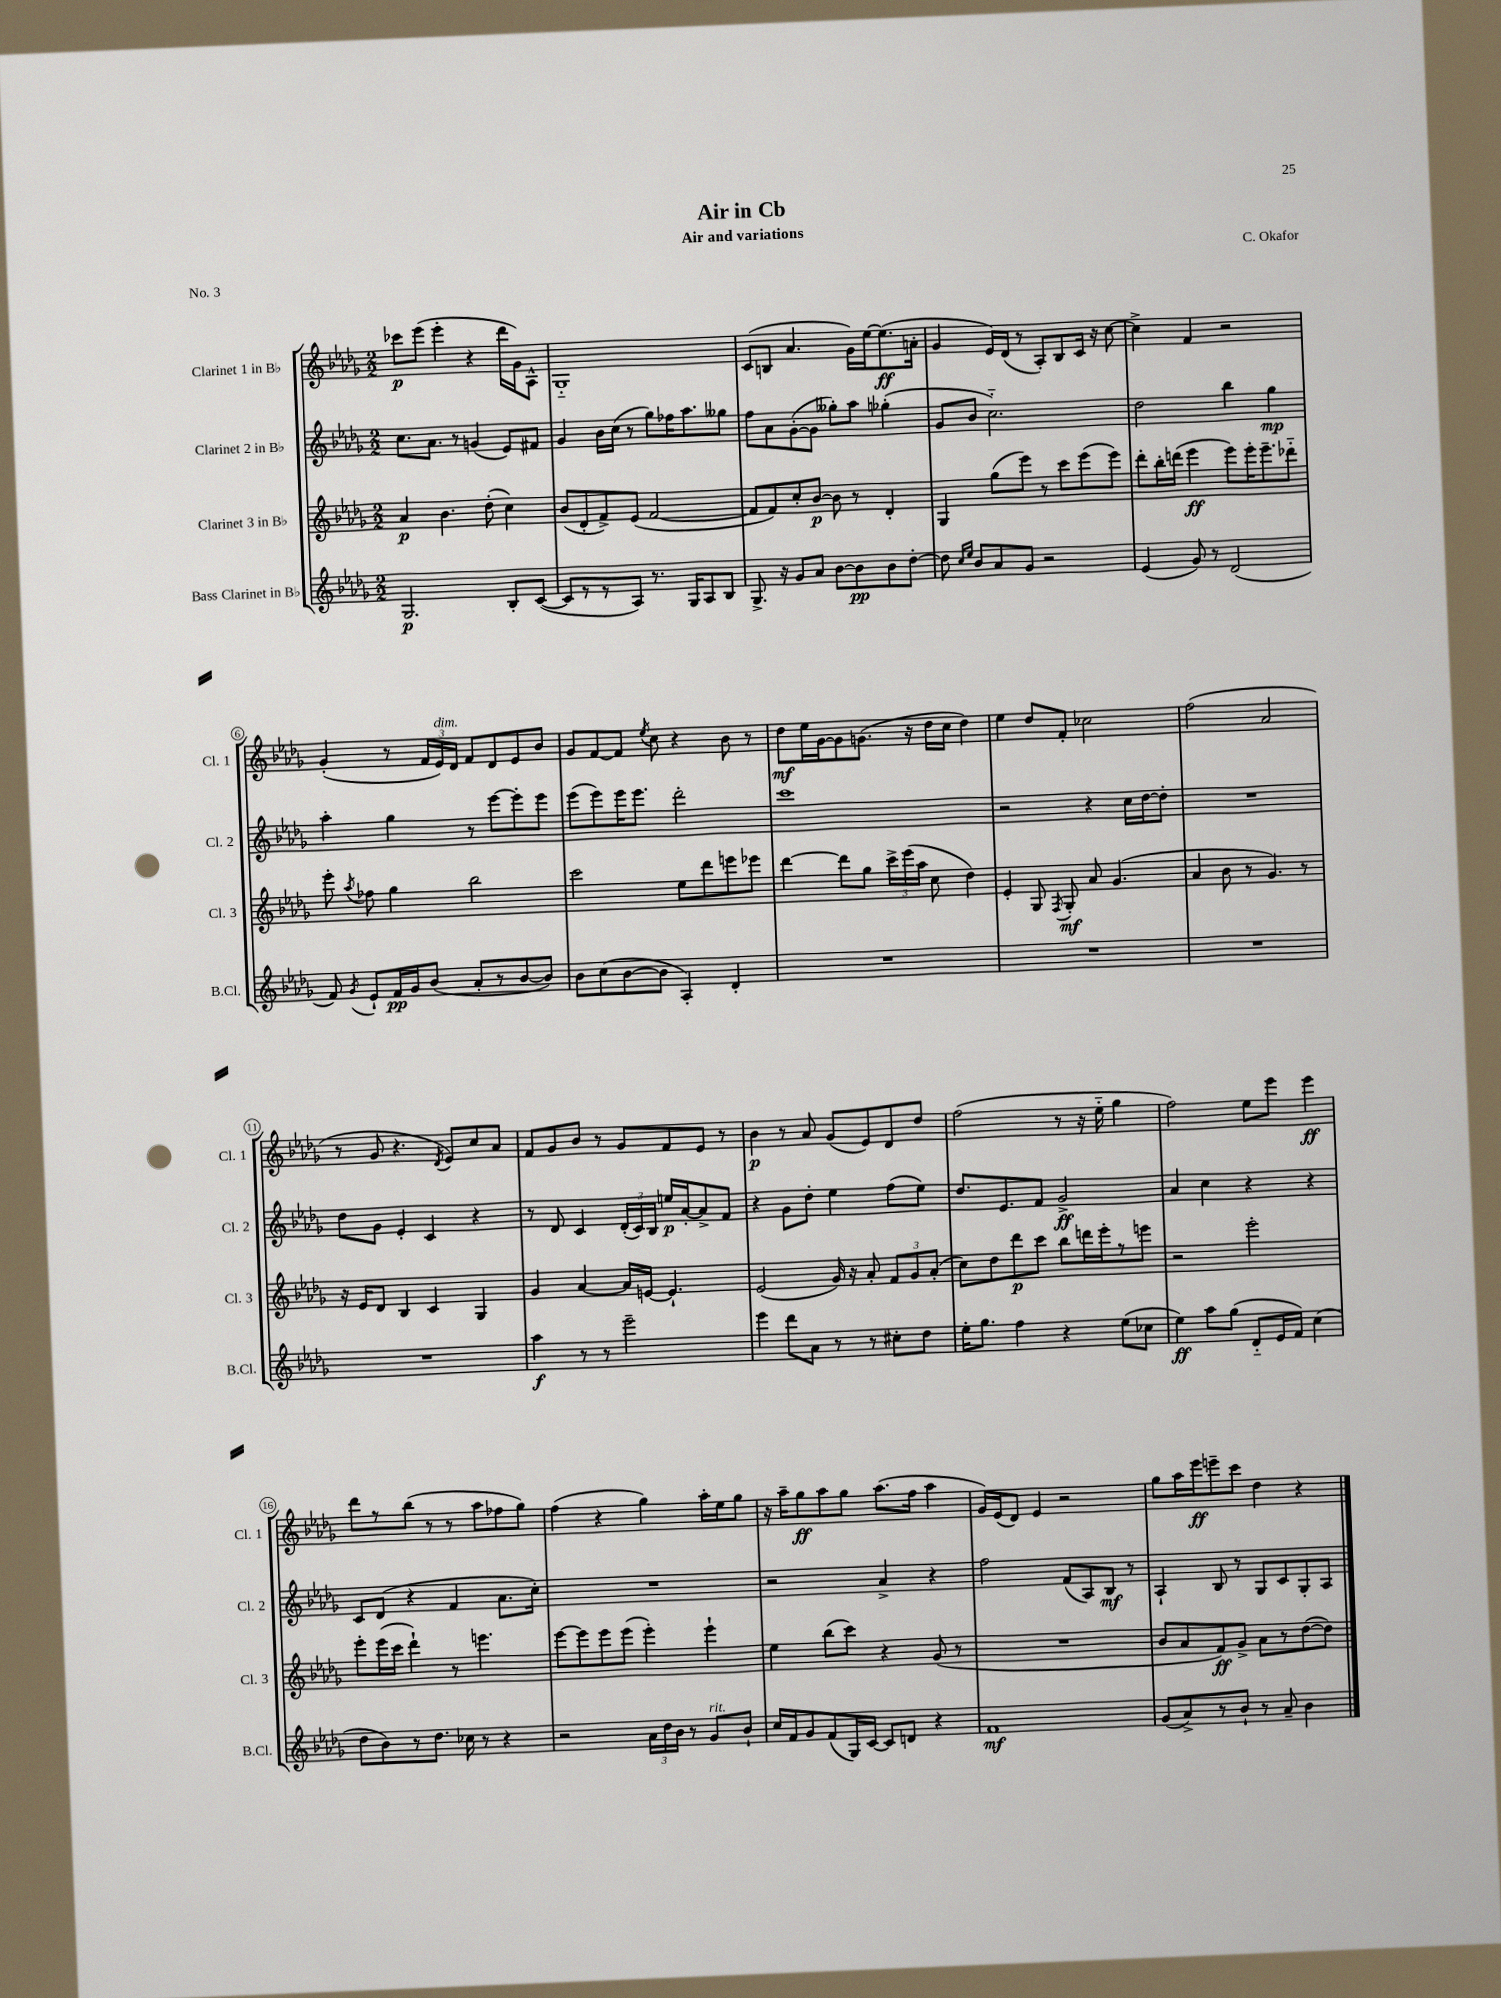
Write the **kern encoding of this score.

**kern	**dynam	**kern	**dynam	**kern	**dynam	**kern	**dynam
*part4	*part4	*part3	*part3	*part2	*part2	*part1	*part1
*staff4	*staff4	*staff3	*staff3	*staff2	*staff2	*staff1	*staff1
*I"Bass Clarinet in B♭	*	*I"Clarinet 3 in B♭	*	*I"Clarinet 2 in B♭	*	*I"Clarinet 1 in B♭	*
*I'B.Cl.	*	*I'Cl. 3	*	*I'Cl. 2	*	*I'Cl. 1	*
*clefG2	*	*clefG2	*	*clefG2	*	*clefG2	*
*k[b-e-a-d-g-]	*	*k[b-e-a-d-g-]	*	*k[b-e-a-d-g-]	*	*k[b-e-a-d-g-]	*
*M2/2	*	*M2/2	*	*M2/2	*	*M2/2	*
=1	=1	=1	=1	=1	=1	=1	=1
2.G-/	p	4a-/	p	8.cc\L	.	8ccc-X\L	p
.	.	.	.	.	.	(8eee-\J	.
.	.	.	.	8.a-\J	.	.	.
.	.	4.b-\	.	.	.	4eee-'\	.
.	.	.	.	8r	.	.	.
.	.	.	.	(4gn/	.	4r	.
.	.	(8dd-'\	.	.	.	.	.
8B-'/L	.	4cc\)	.	8e-/L)	.	16ddd-\LL	.
.	.	.	.	.	.	16g-\J)	.
([8c/J	.	.	.	8f#X/J	.	8A-^^\J	.
=2	=2	=2	=2	=2	=2	=2	=2
8c/L]	.	(8b-/L	.	4g-/	.	1G-	.
8r	.	8d-'/	.	.	.	.	.
8r	.	8f^/)	.	16b-\LL	.	.	.
.	.	.	.	(16cc\JJ	.	.	.
8A-/J)	.	(8e-/J	.	8r	.	.	.
8.r	.	[2f/	.	8gg-\L)	.	.	.
.	.	.	.	16ff-X\K	.	.	.
16G-/KL	.	.	.	8.aa-\	.	.	.
8A-/	.	.	.	.	.	.	.
8B-/J	.	.	.	8gg--X\J	.	.	.
=3	=3	=3	=3	=3	=3	=3	=3
8.G-^/	.	8f/L]	.	8ff\L	.	(8c/L	.
.	.	8f/)	.	8a-\	.	8Bn/J	.
16r	.	.	.	.	.	.	.
8g-/L	.	8cc'/	.	([8g-'\	.	4.a-/	.
8a-/J	.	[8b-/J	p	8g-\J]	.	.	.
[8b-\L	.	8b-\]	.	8gg--X'\L)	.	.	.
8b-\]	pp	8r	.	8aa-\J	.	16g-\LL)	.
.	.	.	.	.	.	[16ee-\J	.
8b-\	.	4d-'/	.	(4gg-X'\	.	(8.ee-\]	ff
[8dd-'\J	.	.	.	.	.	.	.
.	.	.	.	.	.	16an'\Jk	.
=4	=4	=4	=4	=4	=4	=4	=4
8dd-\]	.	4G-/	.	8g-/L	.	4g-/	.
16qqcc/LL	.	.	.	.	.	.	.
16qqee-/JJ	.	.	.	.	.	.	.
8b-/L	.	.	.	8b-/J	.	.	.
8a-/	.	(8gg-\L	.	2.cc\)	.	16e-/LL)	.
.	.	.	.	.	.	(16d-/JJ	.
8g-/J	.	8eee-\J)	.	.	.	8r	.
2r	.	8r	.	.	.	8A-'/L)	.
.	.	8ccc\L	.	.	.	8B-/	.
.	.	(8eee-\	.	.	.	16c/Jk	.
.	.	.	.	.	.	16r	.
.	.	8eee-\J)	.	.	.	[8cc\	.
=5	=5	=5	=5	=5	=5	=5	=5
(4e-/	.	8ddd-'\L	.	2dd-\	.	4cc^\]	.
.	.	16bb-'\L	.	.	.	.	.
.	.	(16dddn\JJ	.	.	.	.	.
8g-/)	.	4eee-\	ff	.	.	4f/	.
8r	.	.	.	.	.	.	.
(2d-/	.	8eee-\L)	.	4bb-\	.	2r	.
.	.	16eee-'\K	.	.	.	.	.
.	.	8.eee-~\	.	.	.	.	.
.	.	.	.	4gg-\	mp	.	.
.	.	8ddd-X\J	.	.	.	.	.
!!LO:LB:g=z
=6	=6	=6	=6	=6	=6	=6	=6
8f/)	.	8eee-'\	.	4aa-'\	.	(4g-'/	.
8qg-/	.	8qaa-/	.	.	.	.	.
8e-`/L	.	8ff-X\	.	.	.	.	.
16f/L	pp	4gg-\	.	4gg-\	.	8r	.
16g-/J	.	.	.	.	.	.	.
(8b-/J	.	.	.	.	.	24f/LL	.
!	!	!	!	!	!	!LO:TX:a:i:t=dim.	!
.	.	.	.	.	.	24e-/)	.
.	.	.	.	.	.	24d-/JJ	.
8a-'/L	.	2bb-\	.	8r	.	8f/L	.
8r	.	.	.	[8eee-\L	.	8d-/	.
[8b-/	.	.	.	8eee-'\]	.	8e-/	.
8b-/J])	.	.	.	8eee-\J	.	8b-/J	.
=7	=7	=7	=7	=7	=7	=7	=7
8b-\L	.	2ccc\	.	(8eee-\L	.	8g-/L	.
(8cc\	.	.	.	8eee-\)	.	[8f/	.
[8b-\	.	.	.	16eee-\K	.	8f/J]	.
.	.	.	.	8.eee-\J	.	.	.
.	.	.	.	.	.	8qee-/	.
8b-\J]	.	.	.	.	.	8cc\	.
4A-'/)	.	8ee-\L	.	2ddd-'\	.	4r	.
.	.	8ddd-\	.	.	.	.	.
4d-'/	.	8eeen\	.	.	.	8b-\	.
.	.	8eee-X\J	.	.	.	8r	.
=8	=8	=8	=8	=8	=8	=8	=8
1r	.	[4ddd-\	.	1ccc	.	8dd-\L	mf
.	.	.	.	.	.	16ee-\L	.
.	.	.	.	.	.	[16g-\J	.
.	.	8ddd-\L]	.	.	.	8g-\]	.
.	.	8gg-\J	.	.	.	(8.gn\J	.
.	.	24ccc^\LL	.	.	.	.	.
.	.	(24eee-\	.	.	.	.	.
.	.	.	.	.	.	16r	.
.	.	24aa-\JJ	.	.	.	.	.
.	.	8cc\	.	.	.	16dd-\LL	.
.	.	.	.	.	.	16cc\JJ	.
.	.	4dd-\)	.	.	.	4dd-\)	.
=9	=9	=9	=9	=9	=9	=9	=9
1r	.	4e-'/	.	2r	.	4ee-\	.
.	.	8G-/	.	.	.	8dd-/L	.
.	.	8qF/	.	.	.	.	.
.	.	8G-'/	mf	.	.	8f'/J	.
.	.	8a-/	.	4r	.	2cc-X\	.
.	.	(4.g-/	.	.	.	.	.
.	.	.	.	16cc\LL	.	.	.
.	.	.	.	[16dd-\J	.	.	.
.	.	.	.	8dd-'\J]	.	.	.
=10	=10	=10	=10	=10	=10	=10	=10
1r	.	4a-/	.	1r	.	(2ff\	.
.	.	8b-\	.	.	.	.	.
.	.	8r	.	.	.	.	.
.	.	4.g-/)	.	.	.	2a-/	.
.	.	8r	.	.	.	.	.
!!LO:LB:g=z
=11	=11	=11	=11	=11	=11	=11	=11
1r	.	16r	.	8dd-\L	.	8r	.
.	.	16e-/KL	.	.	.	.	.
.	.	8d-/J	.	8g-\J	.	8g-/	.
.	.	4B-/	.	4e-'/	.	4.r	.
.	.	4c/	.	4c/	.	.	.
.	.	.	.	.	.	8qd-/	.
.	.	.	.	.	.	8e-/L)	.
.	.	4G-/	.	4r	.	8cc/	.
.	.	.	.	.	.	8a-/J	.
=12	=12	=12	=12	=12	=12	=12	=12
4aa-\	f	4g-/	.	8r	.	8f/L	.
.	.	.	.	8d-/	.	8g-/	.
8r	.	[4a-/	.	4c/	.	8b-/J	.
8r	.	.	.	.	.	8r	.
2eee-~\	.	16a-/LL]	.	(24d-'/LL	.	8g-/L	.
.	.	.	.	24c/)	.	.	.
.	.	[16en/JJ	.	.	.	.	.
.	.	.	.	24B-/JJ	.	.	.
.	.	4.e`/]	.	16een/LL	p	8f/	.
.	.	.	.	[16a-'/J	.	.	.
.	.	.	.	8a-^/]	.	8e-/J	.
.	.	.	.	8f/J	.	8r	.
=13	=13	=13	=13	=13	=13	=13	=13
4eee-\	.	(2e-/	.	4r	.	4b-\	p
8ddd-\L	.	.	.	8g-\L	.	8r	.
8a-\J	.	.	.	8dd-'\J	.	8a-/	.
8r	.	16g-/)	.	4ee-\	.	(8g-/L	.
.	.	16r	.	.	.	.	.
8r	.	8a-'/	.	.	.	8e-/)	.
8cc#X'\L	.	12f/L	.	(8ff\L	.	8d-/	.
.	.	12g-/	.	.	.	.	.
8dd-\J	.	.	.	8ee-\J)	.	8dd-/J	.
.	.	(12a-'/J	.	.	.	.	.
=14	=14	=14	=14	=14	=14	=14	=14
16ee-'\KL	.	8cc\L)	.	8.dd-/L	.	(2ff\	.
8.gg-\J	.	.	.	.	.	.	.
.	.	8dd-\	.	.	.	.	.
.	.	.	.	8.e-/	.	.	.
4ff\	.	8ddd-\	p	.	.	.	.
.	.	8ccc\J	.	8f/J	.	.	.
4r	.	8bb-\L	.	2g-^/	ff	8r	.
.	.	16dddn\L	.	.	.	16r	.
.	.	16eee-'\J	.	.	.	16ee-\	.
(8ee-\L	.	8r	.	.	.	4gg-\	.
8cc-X\J	.	8eeen\J	.	.	.	.	.
=15	=15	=15	=15	=15	=15	=15	=15
4ee-\)	ff	2r	.	4a-/	.	2ff\)	.
8aa-\L	.	.	.	4cc\	.	.	.
(8gg-\J	.	.	.	.	.	.	.
8d-/L	.	2eee-'\	.	4r	.	8ee-\L	.
16e-/L	.	.	.	.	.	8eee-\J	.
16f/JJ)	.	.	.	.	.	.	.
(4cc\	.	.	.	4r	.	4eee-\	ff
!!LO:LB:g=z
=16	=16	=16	=16	=16	=16	=16	=16
8dd-\L	.	8eee-'\L	.	8c/L	.	8ddd-\L	.
8b-\)	.	(16eee-\L	.	(8d-/J	.	8r	.
.	.	16ccc\JJ	.	.	.	.	.
8r	.	4ddd-`\)	.	4r	.	(8bb-\J	.
8.dd-\J	.	.	.	.	.	8r	.
.	.	8r	.	4f/	.	8r	.
16cc-X\	.	.	.	.	.	.	.
8r	.	4.eeen\	.	.	.	8aa-\L	.
4r	.	.	.	8.a-\L	.	8ff-X\	.
.	.	.	.	.	.	8gg-\J)	.
.	.	.	.	16cc'\Jk)	.	.	.
=17	=17	=17	=17	=17	=17	=17	=17
2r	.	[8eee-\L	.	1r	.	(4ff\	.
.	.	8eee-\]	.	.	.	.	.
.	.	8eee-\	.	.	.	4r	.
.	.	(8eee-\J	.	.	.	.	.
24a-\LL	.	4eee-'\)	.	.	.	4gg-\)	.
24dd-\	.	.	.	.	.	.	.
24b-\JJ	.	.	.	.	.	.	.
8r	.	.	.	.	.	.	.
!LO:TX:a:i:t=rit.	!	!	!	!	!	!	!
8g-/L	.	4eee-`\	.	.	.	16aa-'\LL	.
.	.	.	.	.	.	16ee-\J	.
8b-`/J	.	.	.	.	.	8gg-\J	.
=18	=18	=18	=18	=18	=18	=18	=18
16cc/LL	.	4ee-\	.	2r	.	16r	.
16f/J	.	.	.	.	.	16aa-~\KL	.
8g-/	.	.	.	.	.	8gg-\	ff
(8f/	.	(8bb-\L	.	.	.	8aa-\	.
16G-/L)	.	8ccc\J)	.	.	.	8gg-\J	.
[16c/JJ	.	.	.	.	.	.	.
8c/L]	.	4r	.	4a-^/	.	(8.aa-\L	.
8dn/J	.	.	.	.	.	.	.
.	.	.	.	.	.	16ff\Jk	.
4r	.	(8g-/	.	4r	.	4aa-\	.
.	.	8r	.	.	.	.	.
=19	=19	=19	=19	=19	=19	=19	=19
1f	mf	1r	.	2ff\	.	16g-/LL)	.
.	.	.	.	.	.	(16e-/J	.
.	.	.	.	.	.	8d-/J)	.
.	.	.	.	.	.	4e-/	.
.	.	.	.	(8f/L	.	2r	.
.	.	.	.	8A-/)	.	.	.
.	.	.	.	8B-/J	mf	.	.
.	.	.	.	8r	.	.	.
=20	=20	=20	=20	=20	=20	=20	=20
(8g-/L	.	8b-/L	.	4A-`/	.	8gg-\L	.
8a-^/)	.	8a-/	.	.	.	16aa-\L	.
.	.	.	.	.	.	16eee-\J	ff
8r	.	8f/)	ff	8B-/	.	8eeen~\	.
8b-`/J	.	8g-^/J	.	8r	.	8ccc\J	.
8r	.	8a-\L	.	8G-/L	.	4dd-\	.
8a-~/	.	8r	.	8c/	.	.	.
4b-\	.	([8dd-\	.	8G-'/	.	4r	.
.	.	8dd-\J])	.	8A-/J	.	.	.
==	==	==	==	==	==	==	==
*-	*-	*-	*-	*-	*-	*-	*-
